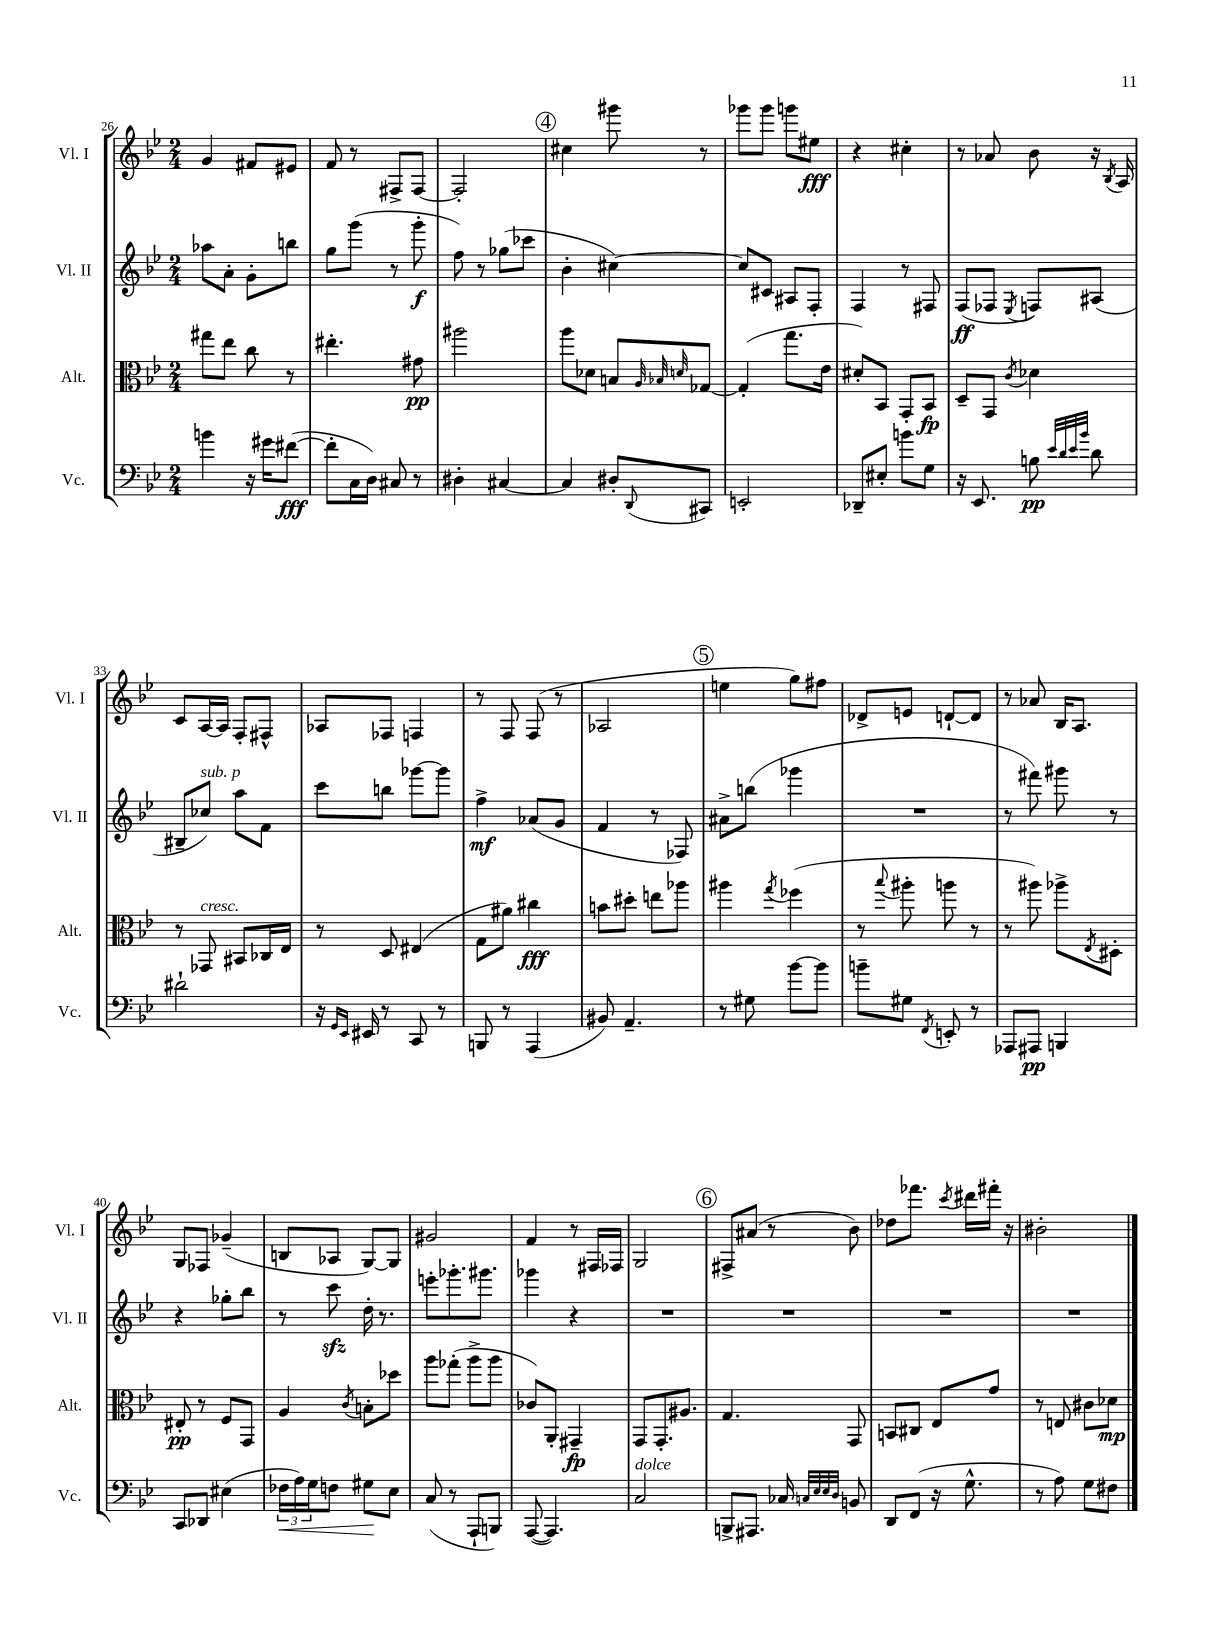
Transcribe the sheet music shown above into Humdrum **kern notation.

**kern	**kern	**kern	**kern
*staff4	*staff3	*staff2	*staff1
*clefF4	*clefC3	*clefG2	*clefG2
*k[b-e-]	*k[b-e-]	*k[b-e-]	*k[b-e-]
*M2/4	*M2/4	*M2/4	*M2/4
4b	8gg#	8aa-	4g
.	8ee-	8a'	.
16r	8cc	8g'	8f#
16g#	.	.	.
([8f#	8r	8bb	8e#
=	=	=	=
8f#']	4.ee#'	8gg	8f
16C	.	(8ggg	8r
16D)	.	.	.
8C#	.	8r	8F#^
8r	8g#	8ggg'	[8F#
=	=	=	=
4D#'	2aa#	8ff)	2F#']
.	.	8r	.
[4C#	.	(8gg-	.
.	.	8ccc-	.
=	=	=	=
4C#]	8aa	4b-'	4cc#
.	8d-	.	.
8D#'	8B	[4cc#)	8ggg#
.	32qqA	.	.
.	32qqB-	.	.
8qqDD	32qqd	.	.
8CC#	[8G-	.	8r
=	=	=	=
2EE'	(4G-']	8cc#]	8ggg-
.	.	8c#	8ggg-
.	8.gg	8A#	8ggg
.	.	8F'	8ee#
.	16e-	.	.
=	=	=	=
8DD-~	8d#')	4F	4r
8E#'	8BB-	.	.
8b	8GG'	8r	4cc#'
8G	8BB-	8F#	.
=	=	=	=
16r	8D~	(8F	8r
8.EE-	.	.	.
.	8GG	8F-	8a-
.	8qc	8qE-	.
8B	4d-	8F)	8b-
32qqe-	.	.	.
32qqd	.	.	.
32qqe-	.	.	.
32qqb-	.	.	.
8d	.	(8A#	16r
.	.	.	8qB-
.	.	.	16A
=	=	=	=
2d#`	8r	8B#~	8c
.	8GG-	8cc-)	[16A
.	.	.	16A]
.	8BB#	8aa	8F'
.	16C-	8f	8F#^^
.	16E-	.	.
=	=	=	=
16r	8r	8ccc	8A-
16qqGG	.	.	.
16qqEE-	.	.	.
16EE#	.	.	.
8r	8D	8bb	8F-
8CC	(4E#	[8ggg-	4F
8r	.	8ggg-]	.
=	=	=	=
8BBB	8G	4ff^	8r
8r	8a#)	.	8F
(4AAA	4cc#	(8a-	(8F
.	.	8g	8r
=	=	=	=
8BB#)	8b	4f	2A-
4.AA~	8dd#'	.	.
.	8ee	8r	.
.	8aa-	8F-)	.
=	=	=	=
8r	4aa#	8a#^	4ee
8G#	.	(8bb	.
.	8qgg	.	.
[8b-	(4ff-	4ggg-	8gg)
8b-]	.	.	8ff#
=	=	=	=
8b~	8r	2r	8d-^
.	8qqbb-	.	.
8G#	8aa#'	.	8e
8qFF	.	.	.
8EE'	8aa	.	[8d`
8r	8r	.	8d]
=	=	=	=
8AAA-	8r	8r	8r
8AAA#	8aa#)	8fff#)	8a-
4BBB	8aa-^	8ggg#	16B-
.	.	.	8.A
.	8qE-	.	.
.	8D#'	8r	.
=	=	=	=
8CC	8E#'	4r	8G
8DD-	8r	.	8F-
(4E#	8F	8gg-'	(4g-~
.	8GG	8bb-	.
=	=	=	=
24F-	4A	8r	8B
24A)	.	.	.
24G	.	.	.
8F	.	8ccc	8A-
.	8qc	.	.
8G#	8B'	16dd'	[8G)
.	.	8.r	.
8E-	8dd-	.	8G]
=	=	=	=
(8C	8aa	8eee'	2g#
8r	(8gg-'	8.ggg-'	.
8AAA`	8aa^	.	.
.	.	8.ggg#	.
8BBB)	8aa	.	.
=	=	=	=
([8AAA	8c-)	4ggg-	4f
4.AAA])	8AA'	.	.
.	4GG#~	4r	8r
.	.	.	16F#
.	.	.	16F-
=	=	=	=
2C	8GG	2r	2G
.	8.GG'	.	.
.	8.A#	.	.
=	=	=	=
8BBB^	4.G	2r	8F#^
8.AAA#	.	.	(8a#
.	.	.	8r
16C-	.	.	.
32qqC	.	.	.
32qqE-	.	.	.
32qqE-	.	.	.
32qqD	.	.	.
8BB	8GG	.	8b-)
=	=	=	=
8DD	8BB	2r	8dd-
(8FF	8C#	.	8.fff-
16r	8E-	.	.
.	.	.	8qccc
8.G^^	.	.	16ddd#
.	8g	.	16fff#'
.	.	.	16r
=	=	=	=
8r	8r	2r	2b#'
8A)	8E	.	.
8G	8c#	.	.
8F#	8d-	.	.
==	==	==	==
*-	*-	*-	*-
